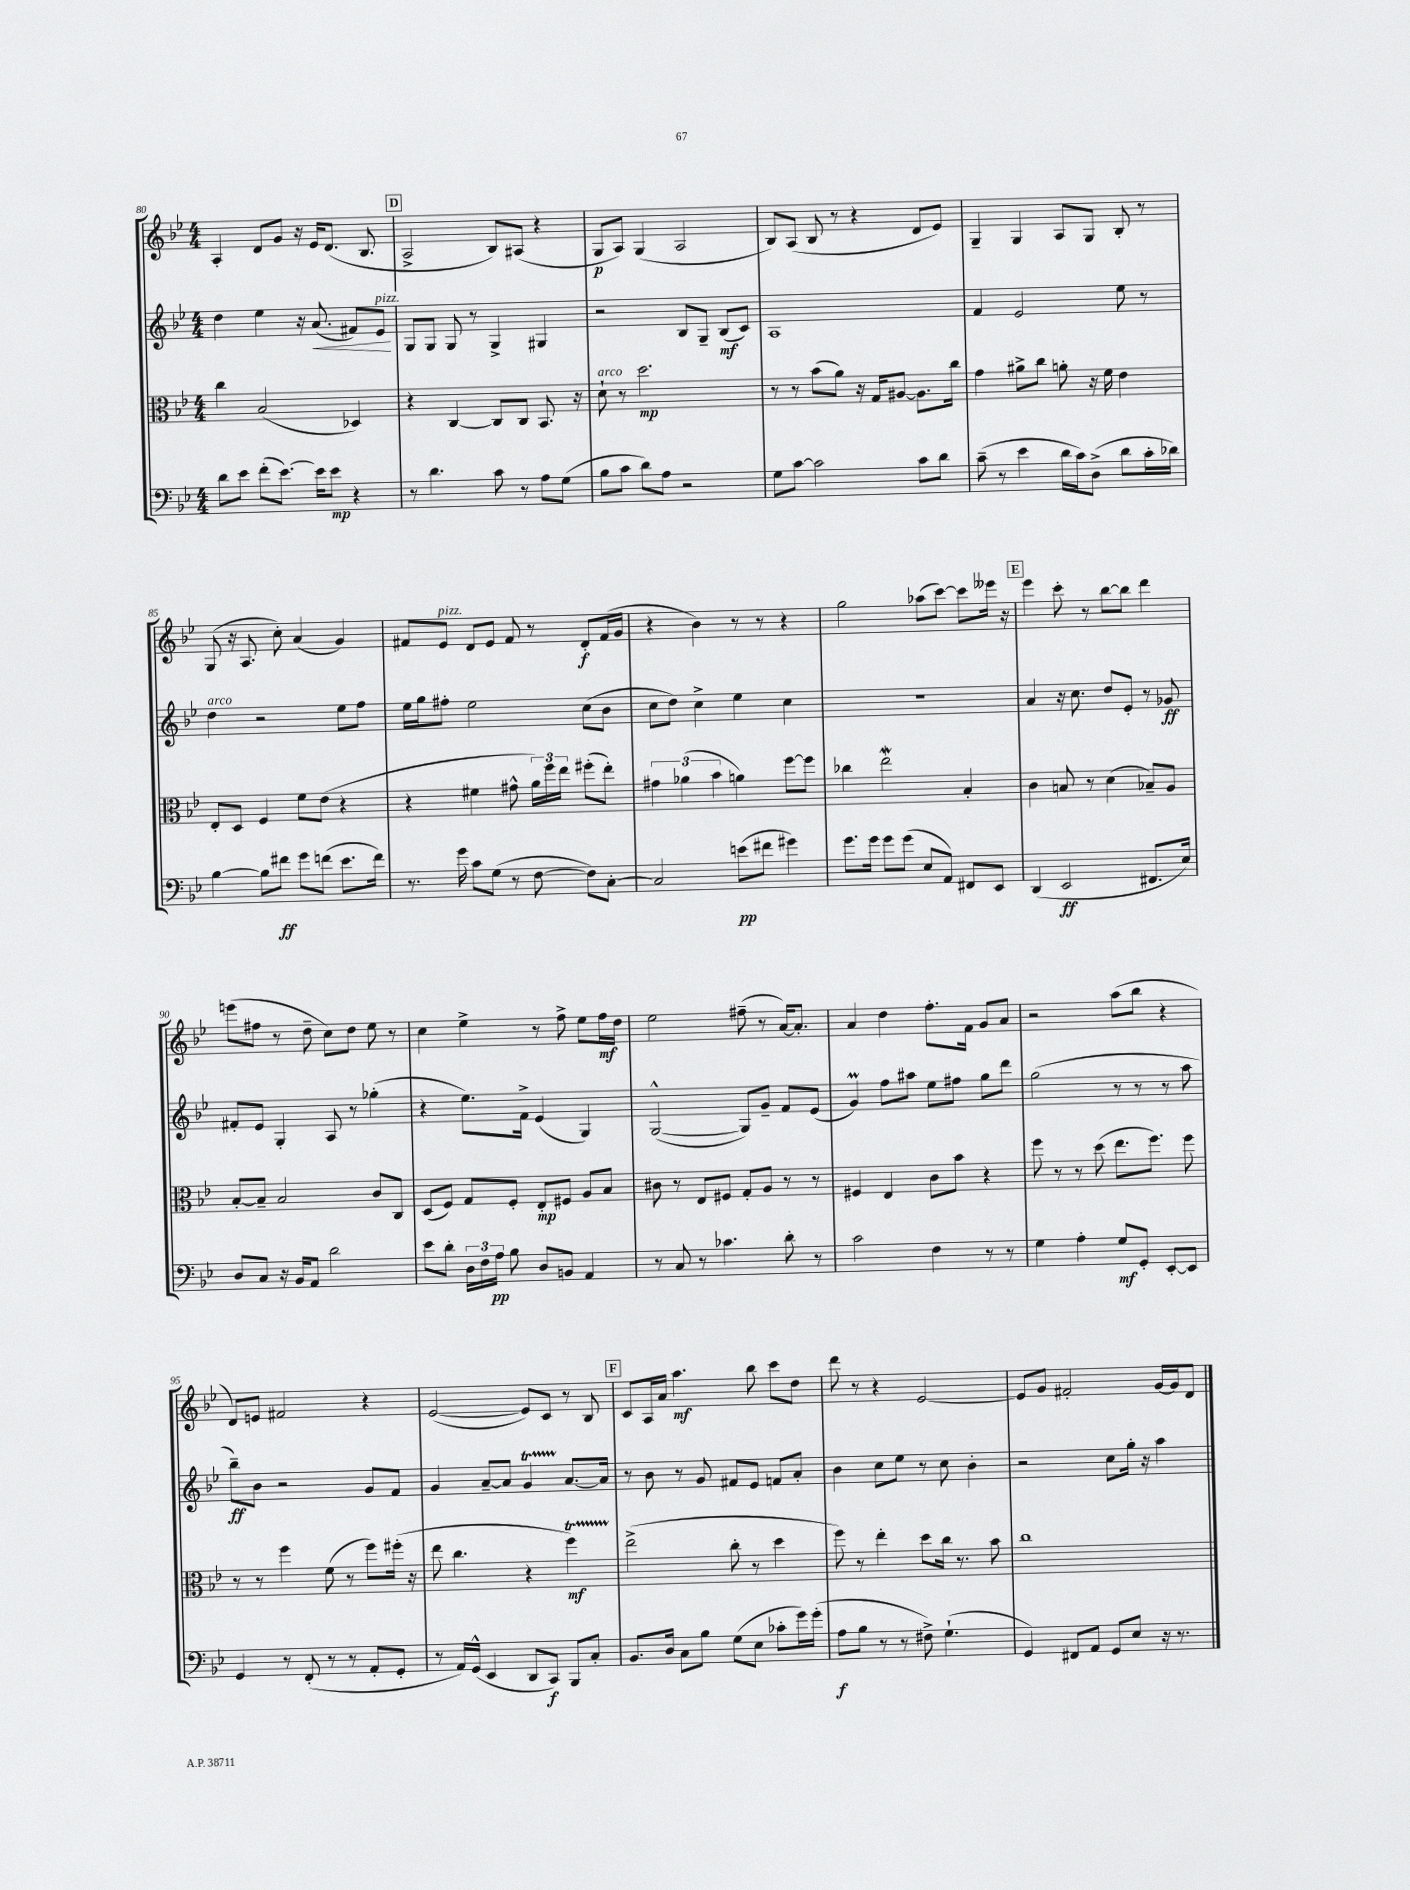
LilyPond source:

<<
\new StaffGroup <<
\new Staff = "s0" {
    \clef treble \key bes \major \numericTimeSignature \time 4/4
    \autoBeamOff a4-. d'8[ g'8] r16 ees'16[ d'8.]( bes8. |
    \mark \markup { \box "D" } a2-> bes8[) ais8]( r4 |
    g8[\p a8]) g4( a2 |
    bes8[) a8]( bes8 r8 r4 d'8[ ees'8]) |
    g4-- g4 a8[ g8] bes8-. r8 |
    g8( r16 a8. c''8-.) a'4( g'4) |
    fis'8[ ees'8]^\markup { \italic "pizz." } d'8[ ees'8] fis'8 r8 d'8[-.\f fis'16( g'16] |
    r4 bes'4) r8 r8 r4 |
    g''2 aes''8[( c'''8]~) c'''8[ eeses'''16] r16 |
    \mark \markup { \box "E" } ees'''4 c'''8-. r8 bes''8[~ bes''8] d'''4 |
    e'''8[( fis''8] r8 d''8-- c''8[) d''8] ees''8 r8 |
    c''4 ees''4-> r8 f''8-> ees''8[ f''16\mf d''16] |
    ees''2 fis''8--( r8 a'16[~) a'8.]-. |
    a'4 d''4 f''8.[-. f'16] g'8[ a'8] |
    r2 a''8[( bes''8] r4 |
    d'8[) e'8] fis'2 r4 |
    ees'2~( ees'8[) c'8] r8 bes8 |
    \mark \markup { \box "F" } c'8[ a16 a'16] a''4.\mf bes''8 c'''8[ d''8] |
    d'''8 r8 r4 ees'2~ |
    ees'8[ g'8] fis'2-. g'16[~ g'16 d'8] \bar "|." |
}
\new Staff = "s1" {
    \clef treble \key bes \major \numericTimeSignature \time 4/4
    \autoBeamOff d''4 ees''4 r16 a'8.\<( fis'8[) ees'8]\!^\markup { \italic "pizz." } |
    \mark \markup { \box "D" } g8[ g8] g8 r8 g4-> gis4 |
    r2 bes8[ g8]-- bes8[\mf( c'8]) |
    a1 |
    f'4 ees'2 ees''8 r8 |
    d''4^\markup { \italic "arco" } r2 ees''8[ f''8] |
    ees''16[ g''16 fis''8]-. ees''2 c''8[( bes'8] |
    c''8[ d''8]) c''4-> ees''4 c''4 |
    R1 |
    \mark \markup { \box "E" } a'4 r16 c''8. d''8[ ees'8]-. r8 ges'8\ff |
    fis'8[-. ees'8] g4-. a8 r8 ges''4-.( |
    r4 ees''8.[) f'16]-> ees'4( g4) |
    g2~-^( g8[) g'8]-- f'8[ ees'8]( |
    g'4\prall) f''8[ ais''8] ees''8[ fis''8] g''8[ d'''8] |
    g''2( r8 r8 r8 a''8 |
    bes''8[--\ff) bes'8] r2 g'8[ f'8] |
    g'4 a'8[~-- a'8] g'4\startTrillSpan a'8.[~\stopTrillSpan a'16] |
    \mark \markup { \box "F" } r8 bes'8 r8 g'8 fis'8[ ees'8] f'8[ a'8]-. |
    bes'4 c''8[ ees''8] r8 c''8 bes'4-. |
    r2 c''8[ g''16]-. r16 a''4 \bar "|." |
}
\new Staff = "s2" {
    \clef alto \key bes \major \numericTimeSignature \time 4/4
    \autoBeamOff c''4 bes2( des4) |
    \mark \markup { \box "D" } r4 c4~ c8[ c8] bes,8. r16 |
    d'8-!^\markup { \italic "arco" } r8 d''2.\mp |
    r8 r8 bes'8[( a'8]) r16 g16[ ais8]~ ais8.[ c''16] |
    g'4 ais'8[-> c''8] a'8-. r16 f'16 ees'4 |
    ees8[-. d8] f4 f'8[ ees'8]( r4 |
    r4 fis'4 gis'8-^ \tuplet 3/2 { a'16[) f''16 ees''16] } fis''8[-.( ees''8]-.) |
    \tuplet 3/2 { gis'4 aes'4( bes'4 } a'4) f''8[~ f''8] |
    ces''4 ees''2\mordent bes4-. |
    \mark \markup { \box "E" } c'4 b8 r8 d'4( bes8[--) a8] |
    bes8[~-. bes8]-- bes2 c'8[ c8] |
    d8[( f8]) g8[ f8]-. ees8[-.\mp fis8] a8[ bes8] |
    cis'8 r8 ees8[ fis8] g8[-. a8] r8 r8 |
    fis4 ees4 c'8[ bes'8] r4 |
    f''8 r8 r8 d''8( ees''8.[ f''8.]) f''8 |
    r8 r8 f''4 f'8( r8 f''8[) fis''16]-.( r16 |
    ees''8 c''4. r4 f''4\startTrillSpan\mf) |
    \mark \markup { \box "F" } ees''2->\stopTrillSpan( c''8-. r8 d''4 |
    f''8) r8 ees''4-. d''8[ c''16] r8. bes'8 |
    c''1 \bar "|." |
}
\new Staff = "s3" {
    \clef bass \key bes \major \numericTimeSignature \time 4/4
    \autoBeamOff d'8[ ees'8] f'8[-.( ees'8.]~) ees'16[ ees'8]\mp r4 |
    \mark \markup { \box "D" } r8 d'4. c'8 r8 a8[ g8]( |
    bes8[ c'8] d'8[) a8] r2 |
    g8[ c'8]~ c'2 c'8[ d'8] |
    c'8--( r8 ees'4 d'16[ c'16) d8]->( d'8[ c'16-. des'16]) |
    bes4~ bes8[ fis'8]\ff g'8[ f'8]( ees'8.[ f'16]) |
    r8. g'16 c'8[ g8]( r8 f8~ f8[) c8]~-. |
    c2 e'8[\pp( fis'8] gis'4) |
    g'8.[ g'16] g'8[ g'8]( ees8[ a,8]) fis,8[ ees,8] |
    \mark \markup { \box "E" } d,4( ees,2\ff fis,8.[ ees16]) |
    d8[ c8] r16 bes,16[ a,8] d'2 |
    ees'8[ d'8]-. \tuplet 3/2 { d16[ f16 a16]\pp } bes8 d8[ b,8] a,4 |
    r8 c8 r8 ces'4. d'8-. r8 |
    c'2 f4 r8 r8 |
    g4 a4-. g8[\mf g,8]-. ees,8[~-. ees,8] |
    g,4 r8 f,8-.( r8 r8 a,8[-. g,8]-. |
    r8 a,16[) g,16]-^( ees,4 d,8[ c,8]\f) bes,,8[ c8]-. |
    \mark \markup { \box "F" } bes,8.[ d16] c8[ bes8] g8[( ees8] ces'8[-. g'16) g'16]-.( |
    a8[\f bes8] r8 r8 fis8->) g4.-!( |
    g,4) fis,8[ a,8] g,8[ ees8] r16 r8. \bar "|." |
}
>>
>>
\layout { \context { \Score currentBarNumber = #80 } }
